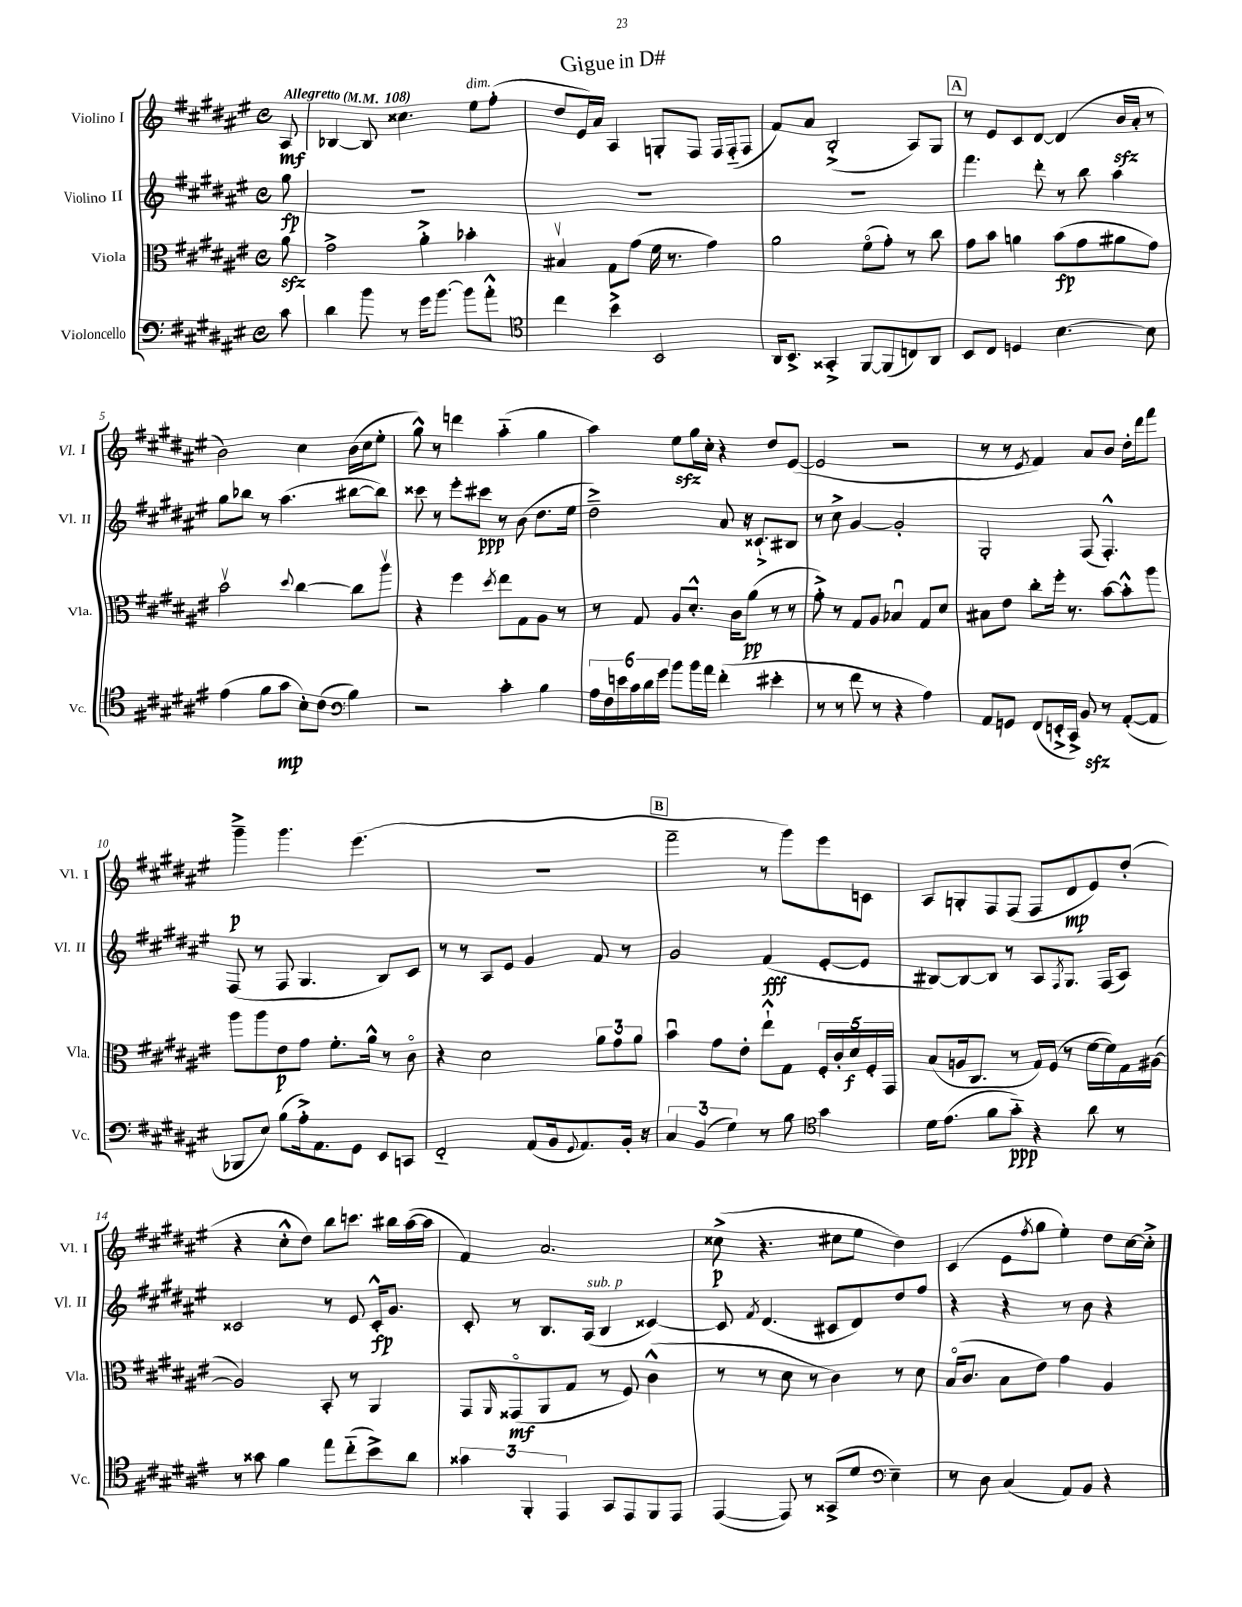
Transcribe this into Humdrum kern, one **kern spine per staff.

**kern	**kern	**kern	**kern
*staff4	*staff3	*staff2	*staff1
*clefF4	*clefC3	*clefG2	*clefG2
*k[f#c#g#d#a#e#]	*k[f#c#g#d#a#e#]	*k[f#c#g#d#a#e#]	*k[f#c#g#d#a#e#]
*M4/4	*M4/4	*M4/4	*M4/4
*met(c)	*met(c)	*met(c)	*met(c)
*MM108	*MM108	*MM108	*MM108
8c#	8a#	8gg#	8A#
=	=	=	=
4d#	2g#^	1r	[4B-
8b	.	.	8B-]
8r	.	.	4.cc##
16g#	4a#'^	.	.
[8.b	.	.	.
8b]	4b-'	.	8ee#
8a#'^^	.	.	(8ff#'
=	=	=	=
*clefC4	*	*	*
4cc#	4B#v	1r	8dd#
.	.	.	16e#)
.	.	.	16a#
4b^	8G#	.	4A#
.	(8g#	.	.
2BB	16f#	.	8G'
.	8.r	.	.
.	.	.	8F#
.	4g#)	.	16F#
.	.	.	(16F#'~
.	.	.	8F#
=	=	=	=
16AA#	2a#	1r	8f#)
8.BB^	.	.	.
.	.	.	8a#
4GG##'^	.	.	(2B'^
[8FF#	(8f#o	.	.
(8FF#]	8g#')	.	.
8C)	8r	.	8A#)
8AA#	8cc#	.	8G#
=	=	=	=
8BB	8g#	4.fff#	8r
8C#	8b	.	8e#
4D	4a	.	8c#
.	.	8ddd#'	[8d#
[4.B	(8b	8r	(4d#]
.	8g#	8bb	.
.	8a#	4aa#	16b
.	.	.	16a#'
8B]	8g#)	.	8r
=	=	=	=
(4e#	2bv	8gg#	2b)
.	.	8bb-	.
8f#	.	8r	.
8g#	.	(4.aa#	.
.	8qqdd#	.	.
8B')	[4cc#	.	4cc#
(8c#	.	.	.
*clefF4	*	*	*
4B)	8cc#]	[8bb#	(16b
.	.	.	16cc#
.	8aa#v	8bb#])	8ee#'
=	=	=	=
2r	4r	8ccc##	8gg#^^)
.	.	8r	8r
.	4ff#	8eee#'	4ddd
.	.	8ccc#	.
.	8qdd#	.	.
4c#'	8ee#	8r	(4aa#'~
.	8G#	(8b	.
4B	8A#	8.dd#	4gg#
.	8r	.	.
.	.	16ee#	.
=	=	=	=
24A#	8r	2dd#~^)	4aa#)
24F#	.	.	.
24e	.	.	.
24c#	8G#	.	.
24d#	.	.	.
24g#	.	.	.
8b	8A#	.	8ee#
16b	8.d#'^^	.	16gg#
16a#	.	.	16cc#'
(4f#'	.	8a#	4r
.	16c#	.	.
.	(8a#	16r	.
.	.	8.c##`^	.
4e#'	8r	.	8dd#
.	8r	8B#	([8e#
=	=	=	=
8r	8g#'^)	8r	2e#]
8r	8r	8cc#^	.
8f#	8G#	[4g#	.
8r	8A#	.	.
4r	4B-u	2g#']	2r
4A#)	8G#	.	.
.	8d#	.	.
=	=	=	=
8AA#	8B#	2G#'	8r
8GG	8e#	.	8r
.	.	.	8qe#
(8FF#	8cc#'	.	4f#)
16EE'^	16ff#'	.	.
16CC#^)	8.r	.	.
8BB	.	(8F#	8a#
8r	[8b	4.F#'^^)	8b
([8AA#'	8b'^^]	.	16dd#'
.	.	.	16ddd#
8AA#]	8aa#	.	8fff#
=	=	=	=
8BBB-	8aa#	(8F#	4ggg#~^
8E#)	8aa#	8r	.
(8B	8e#	8F#	4.ggg#
16A#'^)	8g#	4.G#	.
8.AA#	.	.	.
.	8.f#'	.	.
8GG#	.	.	(4.eee#
.	16a#^^	.	.
8EE#	8r	8B)	.
8CC	8c#o	8c#	.
=	=	=	=
2FF#'~	4r	8r	1r
.	.	8r	.
.	2d#	8A#	.
.	.	8e#	.
(8AA#	.	4g#	.
16BB	.	.	.
8qqGG#	.	.	.
8.AA#)	.	.	.
.	12a#	8f#	.
.	12g#	.	.
16BB'	.	8r	.
.	12a#	.	.
16r	.	.	.
=	=	=	=
6C#	4bu	2g#	2fff#~
(6BB	.	.	.
.	8g#	.	.
6G#)	.	.	.
.	8e#'	.	.
8r	8ee#`^^	(4f#	8r
8B	8G#	.	8ggg#)
*clefC4	*	*	*
4g#	20F#'	[8e#'	8eee#
.	20c#'	.	.
.	20d#	.	.
.	.	8e#]	8c
.	20F#'	.	.
.	20GG#	.	.
=	=	=	=
16d#	(8B	[8B#)	8A#
(8.e#	.	.	.
.	16A	8B#_	8G'
.	8.C#	.	.
8f#	.	8B#]	8F#
8g#'~)	8r	8r	(8F#
4r	16G#)	8A#	8F#
.	(16F#	.	.
.	.	8qF#	.
.	8r	8.G#	8d#
8a#	[16f#	.	8e#)
.	16f#])	(16F#	.
8r	16G#	8A#)	(8dd#'
.	([16A#	.	.
=	=	=	=
8r	2A#])	2c##	4r
8g##	.	.	.
4f#	.	.	8cc#'^^
.	.	.	8dd#)
8ee#	8BB'	8r	8bb
(8cc#'~	8r	8e#	8.ccc
8b^)	4AA#	16c##'^^	.
.	.	8.g#	16bb#
8a#	.	.	([16aa#
.	.	.	16aa#]
=	=	=	=
6g##	8GG#	8c#'	4f#)
.	16qqAA#	.	.
.	(8GG##o	8r	.
6FF#'	.	.	.
.	8AA#	8.B	2.a#
6EE#	.	.	.
.	8G#	.	.
.	.	(16A#	.
8GG#	8r	4B	.
8EE#	8F#)	.	.
8FF#	(4c#^^	[4c##)	.
8EE#	.	.	.
=	=	=	=
([4EE#	8r	8c##]	(8cc##^
.	.	8qf#	.
.	8r	(4.d#	4.r
8EE#])	8d#	.	.
8r	8r	.	.
(8GG##^	4c#)	8c#	8cc#
8d#	.	8d#)	8ee#
*clefF4	*	*	*
4E#~)	8r	8dd#	4dd#)
.	8d#	8ff#	.
=	=	=	=
8r	(16Bo	4r	(4c#
.	8.c#	.	.
8D#	.	.	.
(4C#	8B	4r	8e#
.	.	.	8qff#
.	8e#)	.	8gg#
8AA#)	4g#	8r	4ee#')
8BB	.	8b	.
4r	4A#	4r	8dd#
.	.	.	[16cc#
.	.	.	16cc#'^]
==	==	==	==
*-	*-	*-	*-
